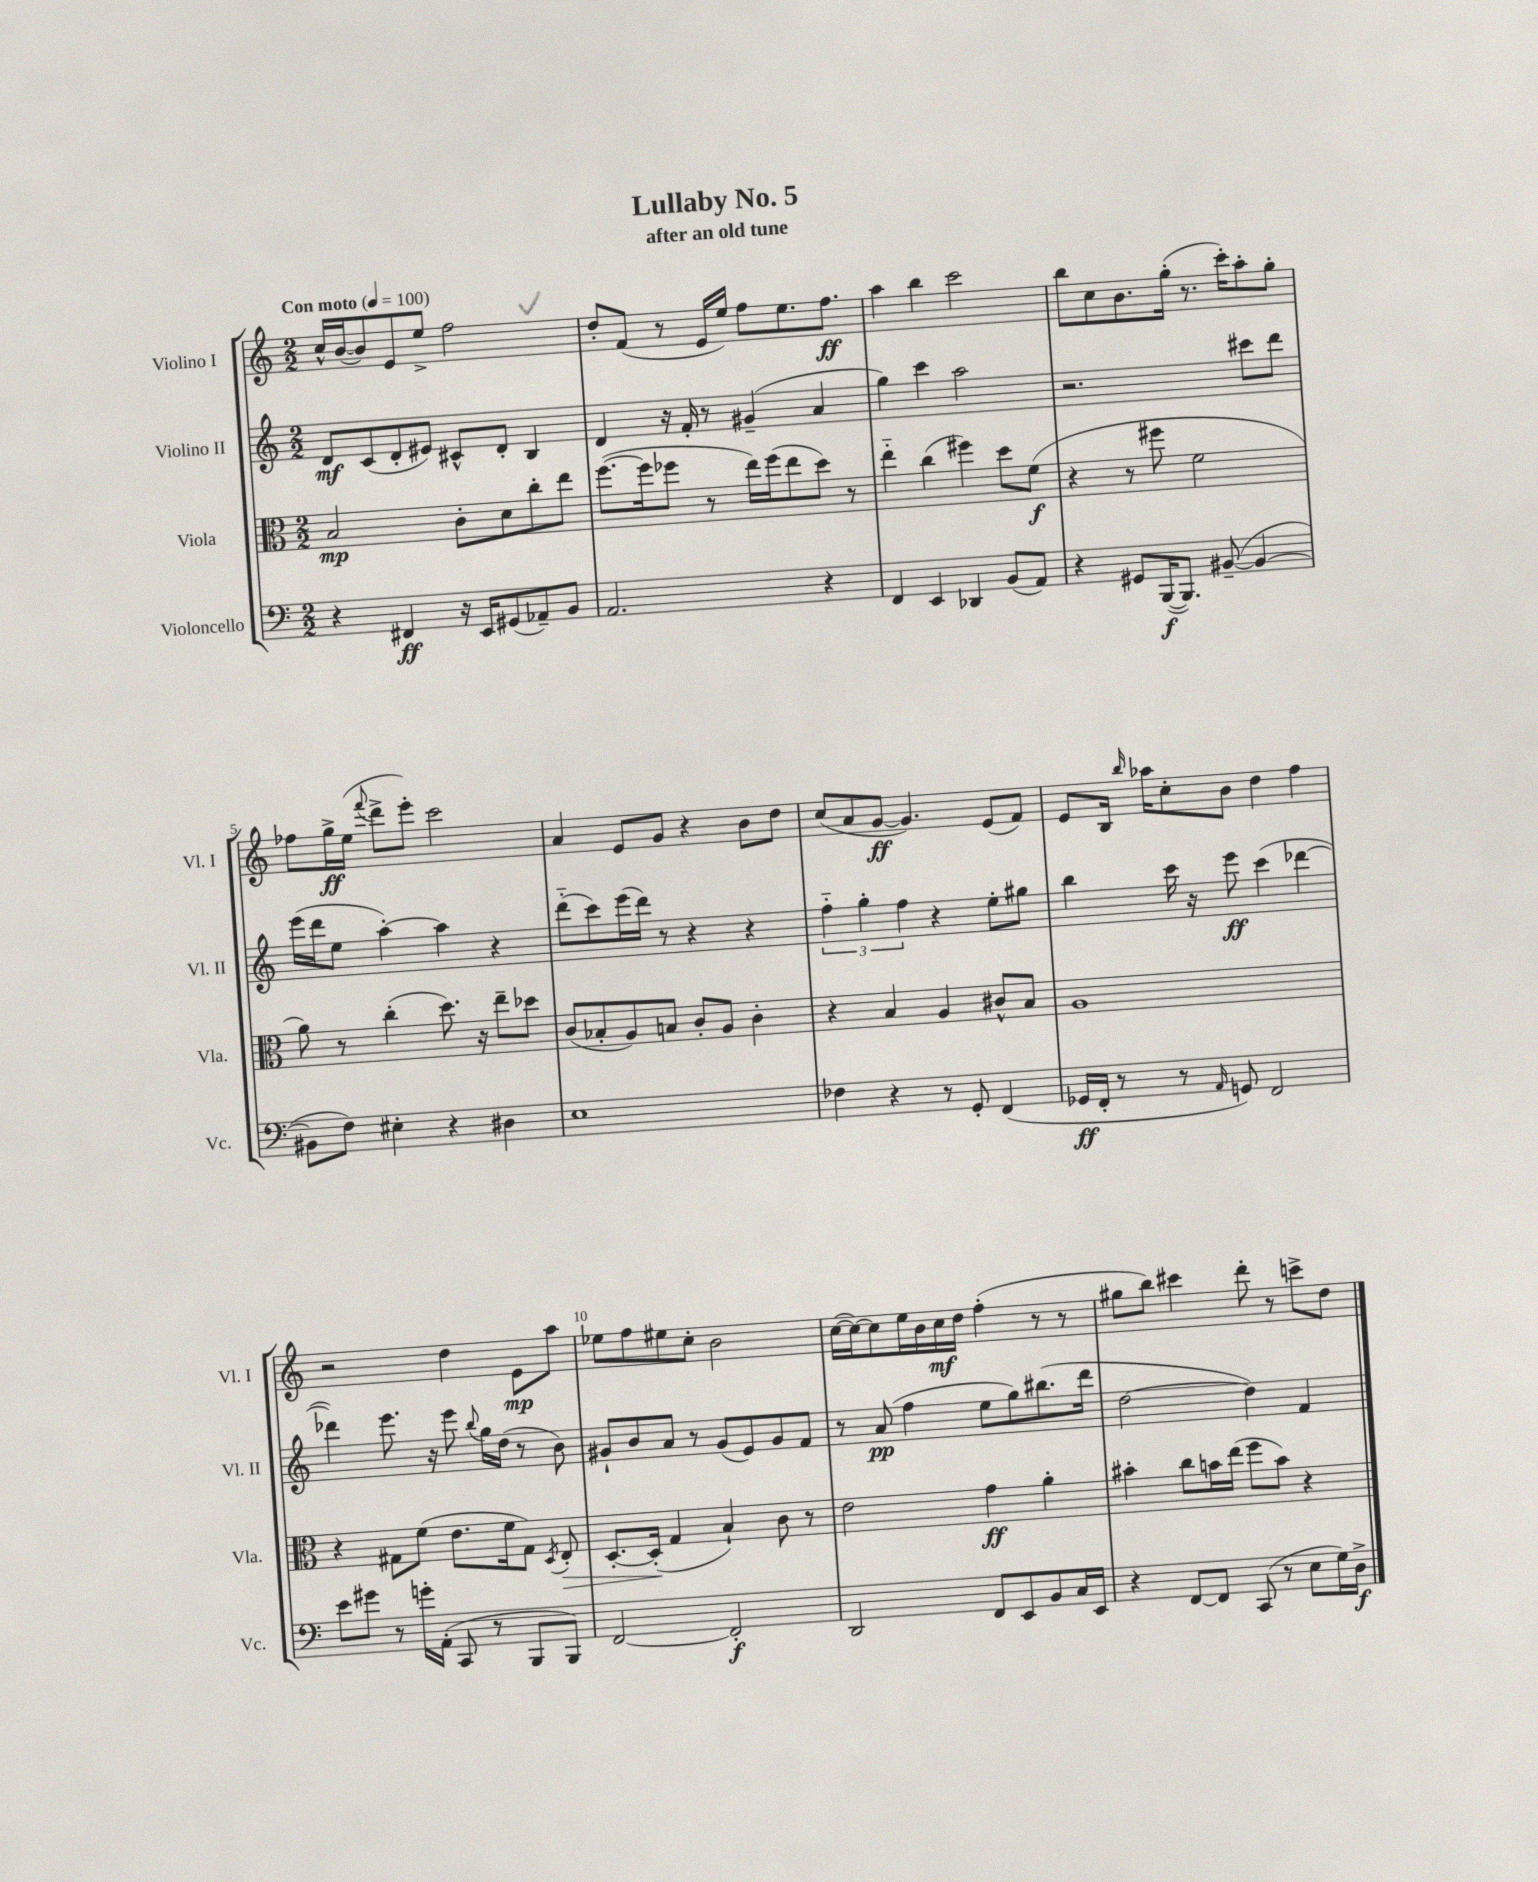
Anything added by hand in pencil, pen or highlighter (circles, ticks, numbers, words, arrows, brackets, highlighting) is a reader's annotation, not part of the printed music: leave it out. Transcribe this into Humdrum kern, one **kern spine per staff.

**kern	**dynam	**kern	**dynam	**kern	**dynam	**kern	**dynam
*part4	*part4	*part3	*part3	*part2	*part2	*part1	*part1
*staff4	*staff4	*staff3	*staff3	*staff2	*staff2	*staff1	*staff1
*I"Violoncello	*	*I"Viola	*	*I"Violino II	*	*I"Violino I	*
*I'Vc.	*	*I'Vla.	*	*I'Vl. II	*	*I'Vl. I	*
*clefF4	*	*clefC3	*	*clefG2	*	*clefG2	*
*k[]	*	*k[]	*	*k[]	*	*k[]	*
*M2/2	*	*M2/2	*	*M2/2	*	*M2/2	*
*MM100	*	*MM100	*	*MM100	*	*MM100	*
=1	=1	=1	=1	=1	=1	=1	=1
!	!	!	!	!	!	!LO:TX:a:B:t=Con moto	!
4r	.	2B/	mp	8d/L	mf	16cc^^/LL	.
.	.	.	.	.	.	([16b/J	.
.	.	.	.	(8c/	.	8b/])	.
4FF#X/	ff	.	.	8d'/	.	8e/	.
.	.	.	.	8e#X/J)	.	8ee^/J	.
16r	.	8c'\L	.	8c#X^^/L	.	2ff\	.
16EE/KL	.	.	.	.	.	.	.
(8GG#X/	.	8d\	.	8d'/J	.	.	.
8AA-X~/)	.	8cc'\	.	4B/	.	.	.
8BB/J	.	8ee\J	.	.	.	.	.
=2	=2	=2	=2	=2	=2	=2	=2
2.AA/	.	([8.ff\L	.	4d/	.	8dd'/L	.
.	.	.	.	.	.	(8f/J	.
.	.	16ff\k]	.	.	.	.	.
.	.	8ff-X\J	.	16r	.	8r	.
.	.	.	.	16f'/	.	.	.
.	.	8r	.	8r	.	16e/LL	.
.	.	.	.	.	.	16ee/JJ)	.
.	.	16ee\LL)	.	(4g#X~/	.	8ff\L	.
.	.	(16ff-\J	.	.	.	.	.
.	.	8ee\	.	.	.	8.ee\	.
4r	.	8dd\J)	.	4a/	.	.	.
.	.	.	.	.	.	8.ff\J	ff
.	.	8r	.	.	.	.	.
=3	=3	=3	=3	=3	=3	=3	=3
4FF/	.	4ee\	.	4gg\)	.	4aa\	.
4EE/	.	(4cc\	.	4ccc\	.	4bb\	.
4DD-X/	.	4ff#X\)	.	2aa\	.	2ccc\	.
(8BB/L	.	8dd\L	.	.	.	.	.
8AA/J)	.	(8f\J	f	.	.	.	.
=4	=4	=4	=4	=4	=4	=4	=4
4r	.	4r	.	2.r	.	8bb\L	.
.	.	.	.	.	.	8cc\	.
8GG#X/L	.	8r	.	.	.	8.b\	.
([16BBB/K	f	8ff#X\	.	.	.	.	.
8.BBB/J])	.	.	.	.	.	(16gg'\Jk	.
.	.	2f\	.	.	.	8.r	.
([8BB#X~/	.	.	.	.	.	.	.
.	.	.	.	.	.	16ccc'\KL)	.
4BB#/_	.	.	.	8ccc#X\L	.	8aa'\	.
.	.	.	.	8ddd\J	.	8gg'\J	.
!!LO:LB:g=z
=5	=5	=5	=5	=5	=5	=5	=5
8BB#X\L]	.	8a\)	.	(16eee\LL	.	8ff-X\L	.
.	.	.	.	16ddd\J	.	.	.
8F\J)	.	8r	.	8ee\J	.	16gg^\L	ff
.	.	.	.	.	.	(16ee\JJ	.
.	.	.	.	.	.	8qqfff/	.
4E#X'\	.	(4cc'\	.	[4aa'\)	.	8ddd^\L	.
.	.	.	.	.	.	8eee'\J)	.
4r	.	8.dd\)	.	4aa\]	.	2ccc\	.
.	.	16r	.	.	.	.	.
4D#X\	.	8ee~\L	.	4r	.	.	.
.	.	8dd-X\J	.	.	.	.	.
=6	=6	=6	=6	=6	=6	=6	=6
1E	.	(8c/L	.	(8ddd\L	.	4a/	.
.	.	8B-X'/	.	8ccc\)	.	.	.
.	.	8A/)	.	(16eee\L	.	8e/L	.
.	.	.	.	16ddd\JJ)	.	.	.
.	.	8Bn/J	.	8r	.	8g/J	.
.	.	8c'/L	.	4r	.	4r	.
.	.	8A/J	.	.	.	.	.
.	.	4c'\	.	4r	.	8b\L	.
.	.	.	.	.	.	8dd\J	.
=7	=7	=7	=7	=7	=7	=7	=7
4F-X\	.	4r	.	6ff\	.	(8cc/L	.
.	.	.	.	.	.	8a/	.
.	.	.	.	6gg'\	.	.	.
4r	.	4B/	.	.	.	[8g/J	ff
.	.	.	.	6ff\	.	.	.
.	.	.	.	.	.	4.g/])	.
8r	.	4A/	.	4r	.	.	.
8GG'/	.	.	.	.	.	.	.
(4FF/	.	8c#X^^/L	.	8ee'\L	.	(8e/L	.
.	.	8B/J	.	8gg#X\J	.	8f/J)	.
=8	=8	=8	=8	=8	=8	=8	=8
16GG-X/LL	ff	1A	.	4bb\	.	8e/L	.
16FF'/JJ	.	.	.	.	.	.	.
8r	.	.	.	.	.	16B/Jk	.
.	.	.	.	.	.	16qqbb/	.
.	.	.	.	.	.	16aa-X\KL	.
8r	.	.	.	16ccc\	.	8cc'\	.
.	.	.	.	16r	.	.	.
16qqAA/	.	.	.	.	.	.	.
8GGn/)	.	.	.	8eee\	ff	8b\J	.
2FF/	.	.	.	(4ccc\	.	4dd\	.
.	.	.	.	[4ddd-X\	.	4ff\	.
!!LO:LB:g=z
=9	=9	=9	=9	=9	=9	=9	=9
8e\L	.	4r	.	4ddd-X\])	.	2r	.
8g#X\J	.	.	.	.	.	.	.
8r	.	8G#X\L	.	8.eee\	.	.	.
16gn'\LL	.	(8f\J	.	.	.	.	.
(16AA'\JJ	.	.	.	16r	.	.	.
8CC/	.	8.e\L	.	8eee\	.	4dd\	.
.	.	.	.	8qqbb/	.	.	.
8r	.	.	.	16gg\LL	.	.	.
.	.	16f\k	.	(16dd\JJ	.	.	.
8BBB/L	.	8G#\J)	.	8r	.	8e\L	mp
.	.	8qD/	.	.	.	.	.
!	!	!	!LO:HP:b	!	!	!	!
8BBB/J)	.	8E'/	>	8b\)	.	8aa\J	.
=10	=10	=10	=10	=10	=10	=10	=10
[2FF/	.	[8.D'/L	.	8g#X`/L	.	8ee-X\L	.
.	.	.	.	8b/	.	8ff\	.
.	.	(16D'/Jk]	.	.	.	.	.
.	.	4G/	]	8a/J	.	8ee#X\	.
.	.	.	.	8r	.	8cc'\J	.
2FF'/]	f	4B`/)	.	(8g#/L	.	2b\	.
.	.	.	.	8e/)	.	.	.
.	.	8c\	.	8g#/	.	.	.
.	.	8r	.	8f/J	.	.	.
=11	=11	=11	=11	=11	=11	=11	=11
2DD/	.	2e\	.	8r	.	([16cc\LL	.
.	.	.	.	.	.	16cc\J_)	.
.	.	.	.	(8a/	pp	8cc\]	.
.	.	.	.	4ff\	.	16ee\L	.
.	.	.	.	.	.	16b\	.
.	.	.	.	.	.	16cc\	mf
.	.	.	.	.	.	16dd\JJ	.
8FF/L	.	4g\	ff	8ee\L	.	(4ff'\	.
8EE/	.	.	.	8gg\)	.	.	.
8BB/	.	4a'\	.	(8.bb#X\	.	8r	.
16C/L	.	.	.	.	.	8r	.
16EE/JJ	.	.	.	16ddd\Jk	.	.	.
=12	=12	=12	=12	=12	=12	=12	=12
4r	.	4b#X'\	.	[2dd\	.	8gg#X\L	.
.	.	.	.	.	.	8bb\J)	.
[8FF/L	.	8cc\L	.	.	.	4ccc#X\	.
8FF/J]	.	16bn\L	.	.	.	.	.
.	.	(16ee\JJ	.	.	.	.	.
(8CC/	.	8ff\L	.	4dd\])	.	8ddd'\	.
8r	.	8b\J)	.	.	.	8r	.
8E\L	.	4r	.	4f/	.	8cccn^\L	.
16G\L)	.	.	.	.	.	8dd\J	.
16D^\JJ	f	.	.	.	.	.	.
==	==	==	==	==	==	==	==
*-	*-	*-	*-	*-	*-	*-	*-
